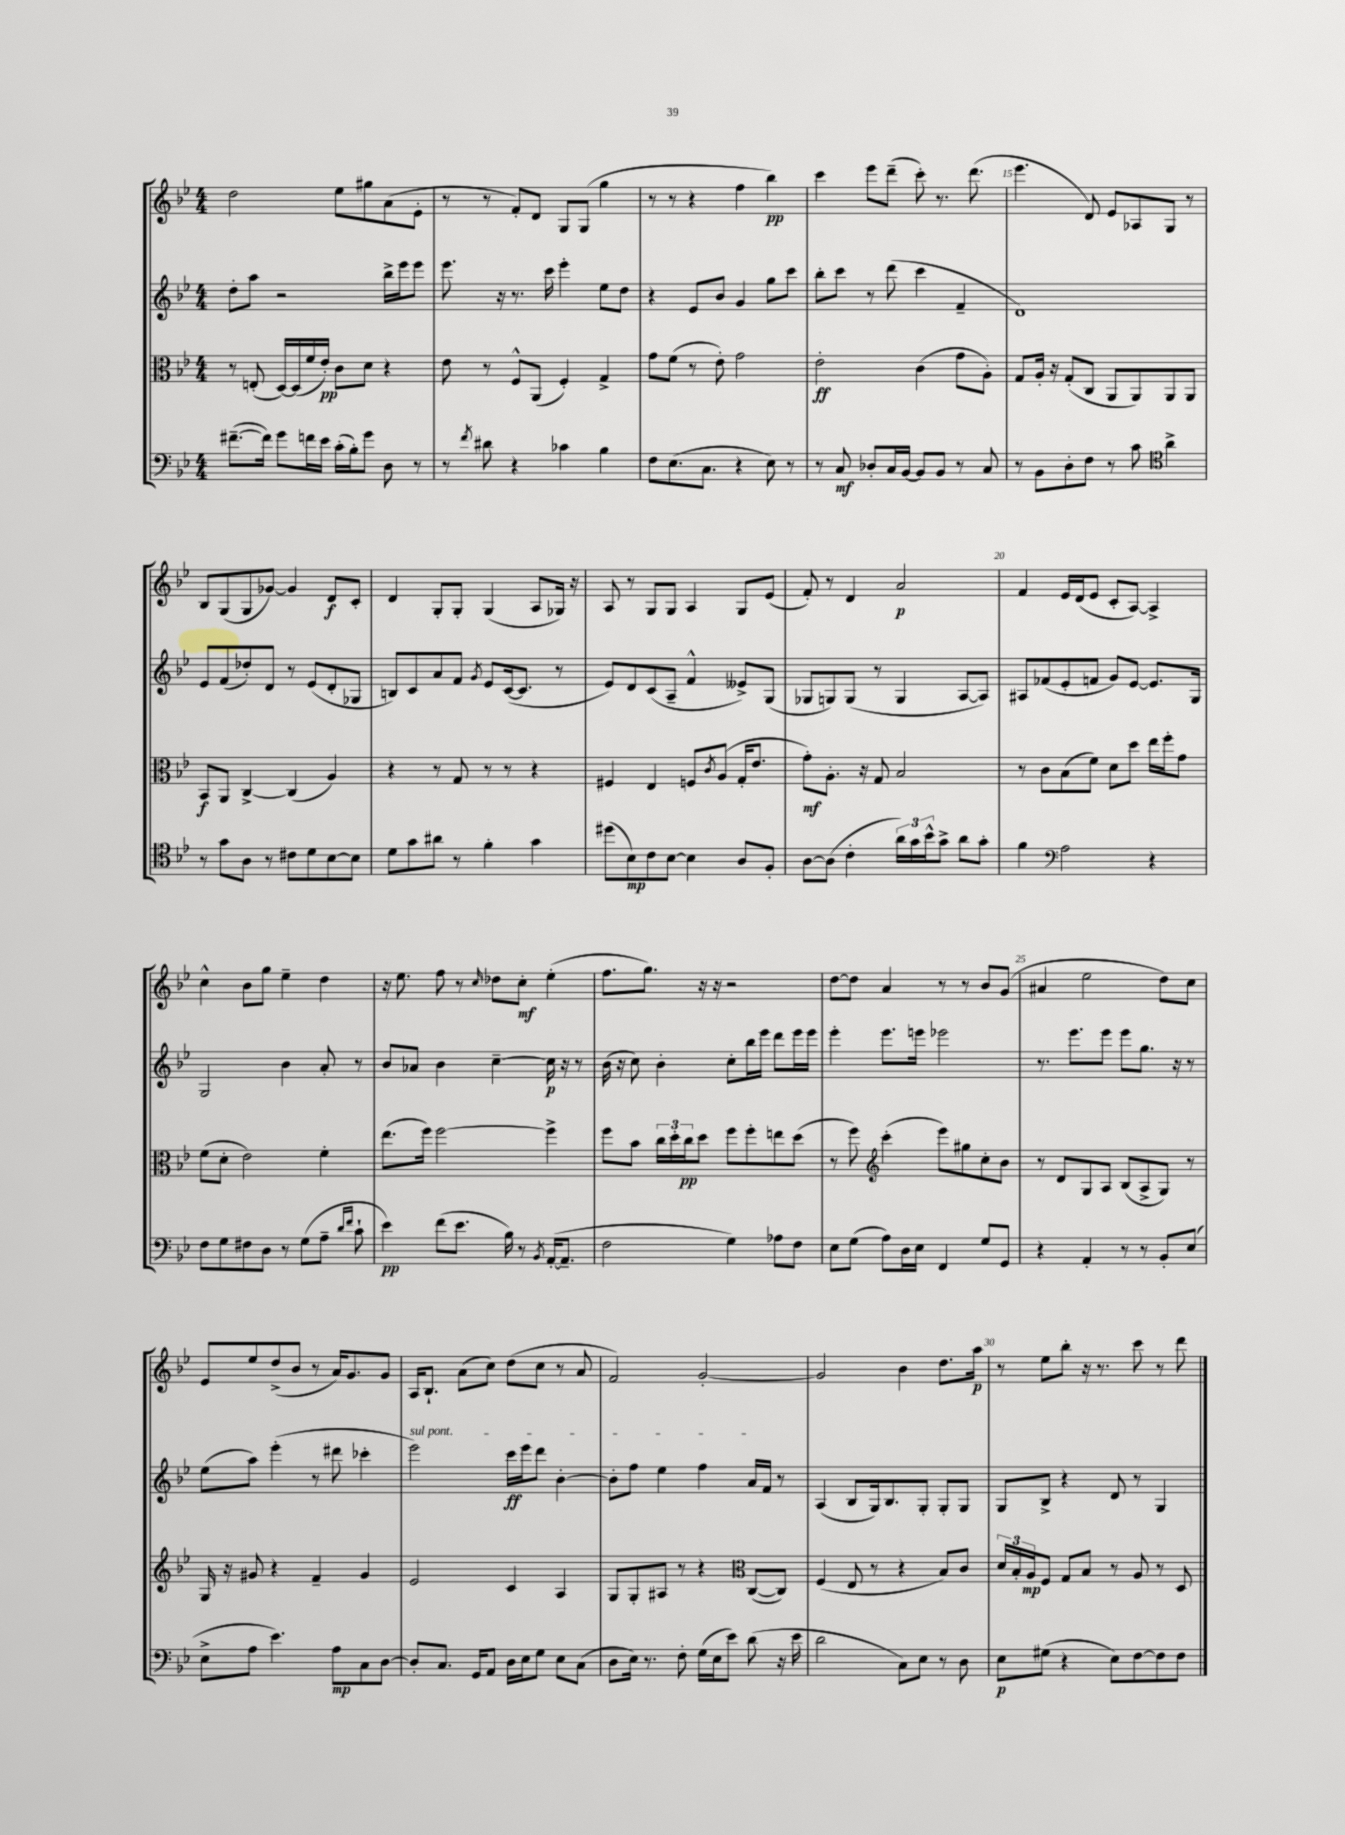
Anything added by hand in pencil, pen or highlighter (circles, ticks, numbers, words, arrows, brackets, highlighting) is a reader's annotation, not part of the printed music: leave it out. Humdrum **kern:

**kern	**kern	**kern	**kern
*staff4	*staff3	*staff2	*staff1
*clefF4	*clefC3	*clefG2	*clefG2
*k[b-e-]	*k[b-e-]	*k[b-e-]	*k[b-e-]
*M4/4	*M4/4	*M4/4	*M4/4
([8.f#~	8r	8dd'	2dd
.	(8E'	8aa	.
16f#])	.	.	.
8g	[16D)	2r	.
.	(16D]	.	.
16f	16f	.	.
16e-	16e-')	.	.
(16c'	8c	.	8ee-
16B-')	.	.	.
8g	8d	.	8gg#
8D	4r	16bb-^	(8a
.	.	16eee-	.
8r	.	8eee-	8e-'
=	=	=	=
8r	8e-	8.eee-	8r
8qf	.	.	.
8d#	8r	.	8r
.	.	16r	.
4r	8F^^	8.r	8f')
.	(8AA	.	8d
.	.	16ccc	.
4c-	4F')	4eee-'	8G
.	.	.	(8G
4B-	4G^	8ee-	4gg
.	.	8dd	.
=	=	=	=
8F	8g	4r	8r
(8.E-	(8f	.	8r
.	8r	8e-	4r
8.C	.	.	.
.	8e-')	8b-	.
4r	2g	4g	4ff
8E-)	.	8gg	4bb-)
8r	.	8ccc	.
=	=	=	=
8r	2e-'	8bb-'	4ccc
8C	.	8ccc	.
8D-'	.	8r	8eee-
16C	.	(8ddd	(8ddd~
[16BB-	.	.	.
8BB-]	(4c	4ccc	8ccc')
8BB-	.	.	8.r
8r	8g	4f~	.
.	.	.	(8.ddd
8C	8A')	.	.
=	=	=	=
8r	8G	1d)	4.eee-
8BB-	16A'	.	.
.	16r	.	.
8D'	(8G'	.	.
8F	8C	.	8d)
8r	8AA	.	8e-
8c	8AA)	.	8A-
*clefC4	*	*	*
4a^	8AA	.	8G
.	8AA	.	8r
=	=	=	=
8r	8BB-	8e-	8B-
8g	8AA	(8f	(8G
8A	[4C^	8dd-')	8G
8r	.	8d	[8g-)
8c#	(4C]	8r	4g-]
8d	.	(8e-	.
[8B-	4A)	8d'	8d
8B-]	.	8G-	8c'
=	=	=	=
8d	4r	8B)	4d
8g	.	8c	.
8a#	8r	8a	8G'
8r	8G	8f	8G'
.	.	8qg	.
4f'	8r	8e-	(4G
.	8r	([16c	.
.	.	8.c]	.
4g	4r	.	8A
.	.	8r	16G-)
.	.	.	16r
=	=	=	=
(8dd#	4F#	8e-)	8A
8B-)	.	8d	8r
8c	4E-	(8c	8G
[8B-	.	8A~	8G
4B-]	8F	4f^^	4A
.	8qc	.	.
.	(8A	.	.
8A	16G'	8e--^)	8G
.	8.e-	.	.
8F'	.	(8G	(8e-
=	=	=	=
[8A	8g')	8G-	8f')
(8A]	8.A'	8G)	8r
4c'	.	(8G	4d
.	16r	.	.
.	8G	8r	.
24a)	2B-	4G	2a
24g	.	.	.
24b-^^	.	.	.
8g^	.	.	.
8a	.	[8A	.
8g'	.	8A])	.
=	=	=	=
4f	8r	8A#	4f
.	8c	(8f-	.
*clefF4	*	*	*
2A	(8B-	8e-'	16e-
.	.	.	(16d
.	8f)	8f	8e-
.	8d	8g)	8c'
.	8dd	[8e-	[8A)
4r	16ee-	8.e-]	4A^]
.	16ff'	.	.
.	8g	.	.
.	.	16G	.
=	=	=	=
8F	(8f	2G	4cc^^
8G	8d'	.	.
8F#	2e-)	.	8b-
8D	.	.	8gg
8r	.	4b-	4ee-~
(8G	.	.	.
8A~	4f'	8a'	4dd
16qqd	.	.	.
16qqf	.	.	.
8c`	.	8r	.
=	=	=	=
4e-)	(8.ee-	8b-	16r
.	.	.	8.ee-
.	.	8a-	.
.	16ff)	.	.
(8f	[2ff	4b-	8ff
8.e-	.	.	8r
.	.	.	16qqcc
.	.	[4cc~	8dd-
16B-)	.	.	.
8r	.	.	8cc'
8qBB-	.	.	.
([16AA'	4ff^]	16cc]	(4ee-'
8.AA~]	.	16r	.
.	.	8r	.
=	=	=	=
2F	8ff	(16b-	8.ff
.	.	16r	.
.	8b-	8cc)	.
.	.	.	8.gg)
.	24cc	4b-'	.
.	24dd'	.	.
.	24cc	.	.
.	8dd	.	16r
.	.	.	16r
4G)	8ff	8cc'	2r
.	8ff'	16bb-	.
.	.	16eee-	.
8A-	8ee	8ddd	.
8F	(8dd	16eee-	.
.	.	16eee-	.
=	=	=	=
8E-	8r	4eee-'	[8dd
(8G	8ff)	.	8dd]
*	*clefG2	*	*
8A)	(4ccc'	8.eee-	4a
16D	.	.	.
16E-	.	16eee	.
4FF	8eee-)	2eee-	8r
.	8gg#	.	8r
8G	8cc'	.	8b-
8GG	8b-	.	(8g
=	=	=	=
4r	8r	8.r	4a#
.	8d	.	.
.	.	8.eee-	.
4AA'	8G	.	2ee-
.	8A	8eee-	.
8r	(8B-	8eee-	.
8r	8A^	8.gg	.
8BB-'	8G)	.	8dd)
.	.	16r	.
(8E-	8r	8r	8cc
=	=	=	=
8E-^	16G	(8ee-	8e-
.	16r	.	.
8A	8g#	8aa)	8ee-
4.e-)	4r	(4eee-'	(8dd^
.	.	.	8b-
.	4f~	8r	8r
8A	.	8ddd#	16a)
.	.	.	8.g
8C	4g#	4ccc-'	.
[8D	.	.	8g
=	=	=	=
8D']	2e-	2eee-)	16A
.	.	.	8.B-`
8.C	.	.	.
.	.	.	(8a
16GG	.	.	.
8AA	.	.	8cc)
16D	4c	16ccc	(8dd
16E-	.	16eee-	.
8G	.	8ddd	8cc
8E-	4A	[4b-'	8r
(8C	.	.	8a
=	=	=	=
8D	8G	8b-']	2f)
16E-)	8G'	8ff	.
8.r	.	.	.
.	8A#	4ee-	.
8F'	8r	.	.
(16G	4r	4ff	[2g'
16E-	.	.	.
8e-)	.	.	.
*	*clefC3	*	*
(8d	([8C	16a	.
.	.	16f	.
16r	8C])	8r	.
16e-	.	.	.
=	=	=	=
2d	(4F	(4A	2g]
.	8E-	8B-	.
.	8r	16G)	.
.	.	8.B-	.
8C)	4r	.	4b-
8E-	.	8G'	.
8r	8B-)	8G'	8.dd
8D	8c	8G	.
.	.	.	16aa
=	=	=	=
8E-	24d	8G	8r
.	24B-'	.	.
.	24A	.	.
(8G#	8F	8B-^	8ee-
4r	8G	4r	8bb-'
.	8B-	.	16r
.	.	.	8.r
8E-)	8r	8d	.
[8F	8A	8r	8ccc
8F]	8r	4G	8r
8F	8D	.	8ddd
==	==	==	==
*-	*-	*-	*-
